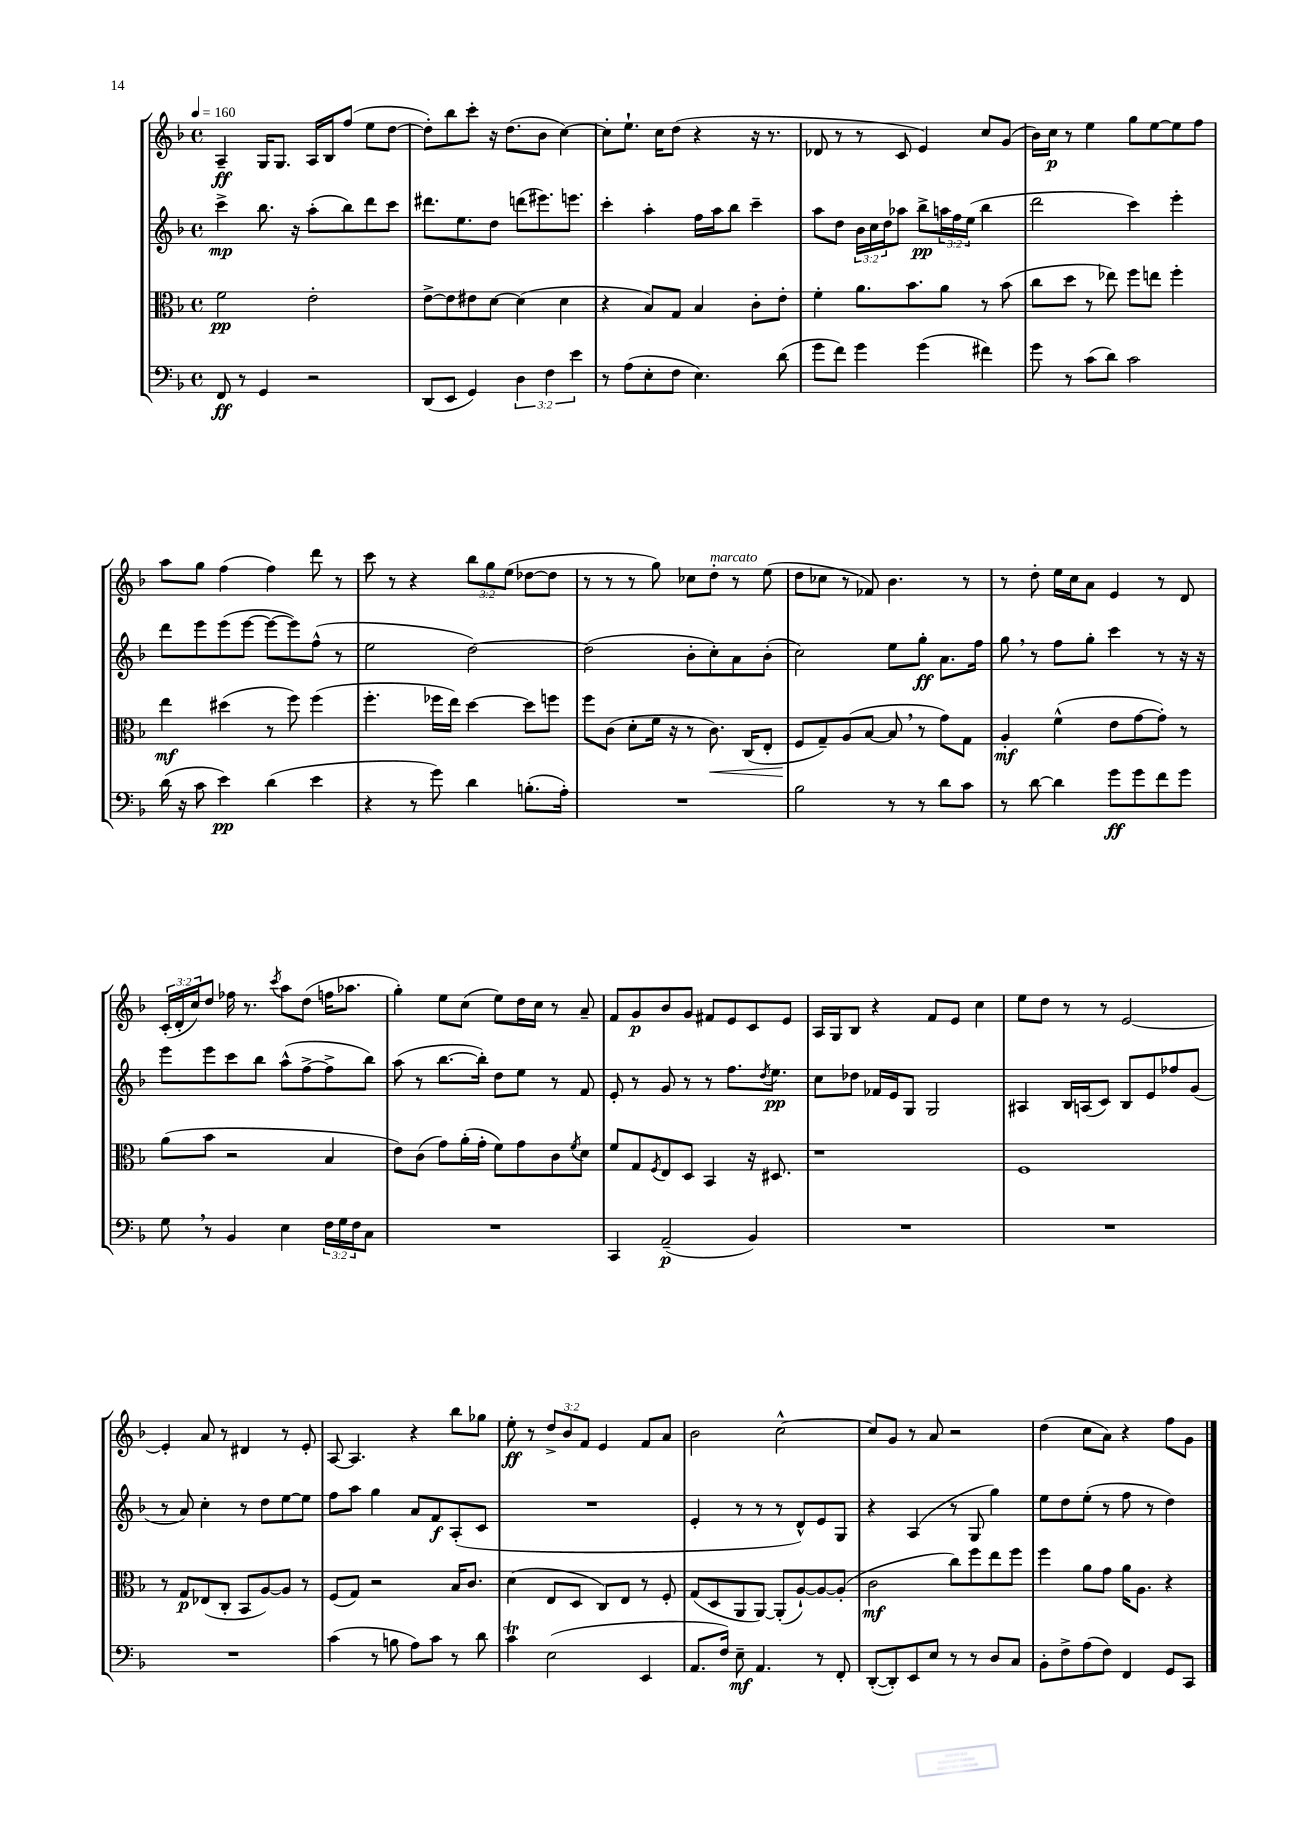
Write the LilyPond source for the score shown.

<<
\new StaffGroup <<
\new Staff = "s0" {
    \clef treble \key f \major \defaultTimeSignature \time 4/4 \override Staff.TupletNumber.text = #tuplet-number::calc-fraction-text \tempo 4 = 160
    a4--\ff g16 g8. a16 bes16 f''8( e''8 d''8~ |
    d''8-.) bes''8 c'''8-. r16 d''8.( bes'8 c''4~) |
    c''8-. e''8.-! c''16 d''8( r4 r16 r8. |
    des'8 r8 r8 c'8 e'4) c''8 g'8( |
    bes'16) c''16\p r8 e''4 g''8 e''8~ e''8 f''8 |
    a''8 g''8 f''4( f''4) d'''8 r8 |
    c'''8 r8 r4 \tuplet 3/2 { bes''8 g''8 e''8( } des''8~ des''8 |
    r8 r8 r8 g''8) ces''8 d''8-.^\markup { \italic "marcato" } r8 e''8( |
    d''8 ces''8 r8 fes'8) bes'4. r8 |
    r8 d''8-. e''16 c''16 a'8 e'4 r8 d'8 |
    \tuplet 3/2 { c'16-.( d'16-. c''16) } d''8 fes''16 r8. \acciaccatura { c'''8 } a''8 d''8( f''16 aes''8. |
    g''4-.) e''8 c''8( e''8) d''16 c''16 r8 a'8-- |
    f'8 g'8\p bes'8 g'8 fis'8 e'8 c'8 e'8 |
    a16 g16 bes8 r4 f'8 e'8 c''4 |
    e''8 d''8 r8 r8 e'2~ |
    e'4-. a'8 r8 dis'4 r8 e'8-. |
    a8~ a4. r4 bes''8 ges''8 |
    e''8-.\ff r8 \tuplet 3/2 { d''8-> bes'8 f'8 } e'4 f'8 a'8 |
    bes'2 c''2~-^ |
    c''8 g'8 r8 a'8 r2 |
    d''4( c''8 a'8) r4 f''8 g'8 \bar "|." |
}
\new Staff = "s1" {
    \clef treble \key f \major \defaultTimeSignature \time 4/4 \override Staff.TupletNumber.text = #tuplet-number::calc-fraction-text
    c'''4->\mp bes''8. r16 a''8-.( bes''8) d'''8 c'''8 |
    dis'''8. e''8. d''8 d'''8( eis'''8.) e'''8. |
    c'''4-. a''4-. f''16 a''16 bes''8 c'''4-- |
    a''8 d''8 \tuplet 3/2 { bes'16 c''16 d''16 } aes''8 bes''8->\pp \tuplet 3/2 { a''16 f''16 e''16( } bes''4 |
    d'''2 c'''4) e'''4-. |
    d'''8 e'''8 e'''8( e'''8~ e'''8~ e'''8) f''8-^( r8 |
    e''2 d''2~) |
    d''2( bes'8-. c''8-.) a'8 bes'8-.( |
    c''2) e''8 g''8-.\ff a'8. f''16 |
    g''8 \breathe r8 f''8 g''8-. c'''4 r8 r16 r16 |
    e'''8 e'''8 c'''8 bes''8 a''8-^( f''8~-> f''8-> bes''8) |
    a''8( r8 bes''8.~ bes''16-.) d''8 e''8 r8 f'8 |
    e'8-. r8 g'8 r8 r8 f''8. \acciaccatura { d''8 } e''8.\pp |
    c''8 des''8 fes'16 e'16 g8 g2 |
    ais4 bes16 a16( c'8) bes8 e'8 fes''8 g'8( |
    r8 a'8) c''4-. r8 d''8 e''8~ e''8 |
    f''8 a''8 g''4 a'8 f'8\f a8-.( c'8 |
    R1 |
    e'4-. r8 r8 r8 d'8-^) e'8 g8 |
    r4 a4( r8 g8 g''4) |
    e''8 d''8 e''8-.( r8 f''8 r8 d''4) \bar "|." |
}
\new Staff = "s2" {
    \clef alto \key f \major \defaultTimeSignature \time 4/4
    f'2\pp e'2-. |
    e'8~-> e'8 eis'8 d'8~ d'4( d'4 |
    r4 bes8) g8 bes4 c'8-. e'8-. |
    f'4-. a'8. bes'8. a'8 r8 bes'8( |
    c''8 d''8 r8 ees''8) f''8 e''8 f''4-. |
    e''4\mf dis''4( r8 f''8) f''4( |
    f''4.-. fes''16 e''16) d''4~ d''8 f''8 |
    f''8 c'8( d'8-. f'16 r16 r8 c'8.\<) c16( e8-. |
    f8\! g8--) a8( bes8~ bes8 \breathe r8 g'8) g8 |
    a4-.\mf f'4-^( e'8 g'8~ g'8-.) r8 |
    a'8( bes'8 r2 bes4 |
    e'8) c'8( g'8) a'16-.( g'16-. f'8) g'8 c'8 \acciaccatura { f'8 } d'8 |
    f'8 g8 \acciaccatura { f8 } e8 d8 bes,4 r16 dis8. |
    r1 |
    f1 |
    r8 g8\p ees8( c8-. bes,8 a8~) a8 r8 |
    f8( g8) r2 bes16 c'8. |
    d'4( e8 d8 c8) e8 r8 f8-. |
    g8( d8 a,8 a,8~) a,8-.( a8~-!) a8~ a8-.( |
    c'2\mf c''8) f''8 e''8 f''8 |
    f''4 a'8 g'8 a'16 a8. r4 \bar "|." |
}
\new Staff = "s3" {
    \clef bass \key f \major \defaultTimeSignature \time 4/4 \override Staff.TupletNumber.text = #tuplet-number::calc-fraction-text
    f,8\ff r8 g,4 r2 |
    d,8( e,8 g,4) \tuplet 3/2 { d4 f4 e'4 } |
    r8 a8( e8-. f8 e4.) d'8( |
    g'8 f'8) g'4 g'4( fis'4) |
    g'8 r8 c'8( d'8) c'2 |
    d'16( r16 c'8 e'4\pp) d'4( e'4 |
    r4 r8 g'8) d'4 b8.-.( a16-.) |
    R1 |
    bes2 r8 r8 d'8 c'8 |
    r8 d'8~ d'4 g'8\ff g'8 f'8 g'8 |
    g8 \breathe r8 bes,4 e4 \tuplet 3/2 { f16 g16 f16 } c8 |
    R1 |
    c,4 a,2--\p( bes,4) |
    R1 |
    R1 |
    R1 |
    c'4( r8 b8 a8) c'8 r8 d'8 |
    c'4\trill e2( e,4 |
    a,8. f16) e8--\mf a,4. r8 f,8-. |
    d,8~-.( d,8-.) e,8 e8 r8 r8 d8 c8 |
    bes,8-. f8-> a8( f8) f,4 g,8 c,8 \bar "|." |
}
>>
>>
\layout { \context { \Score \remove "Bar_number_engraver" } }
